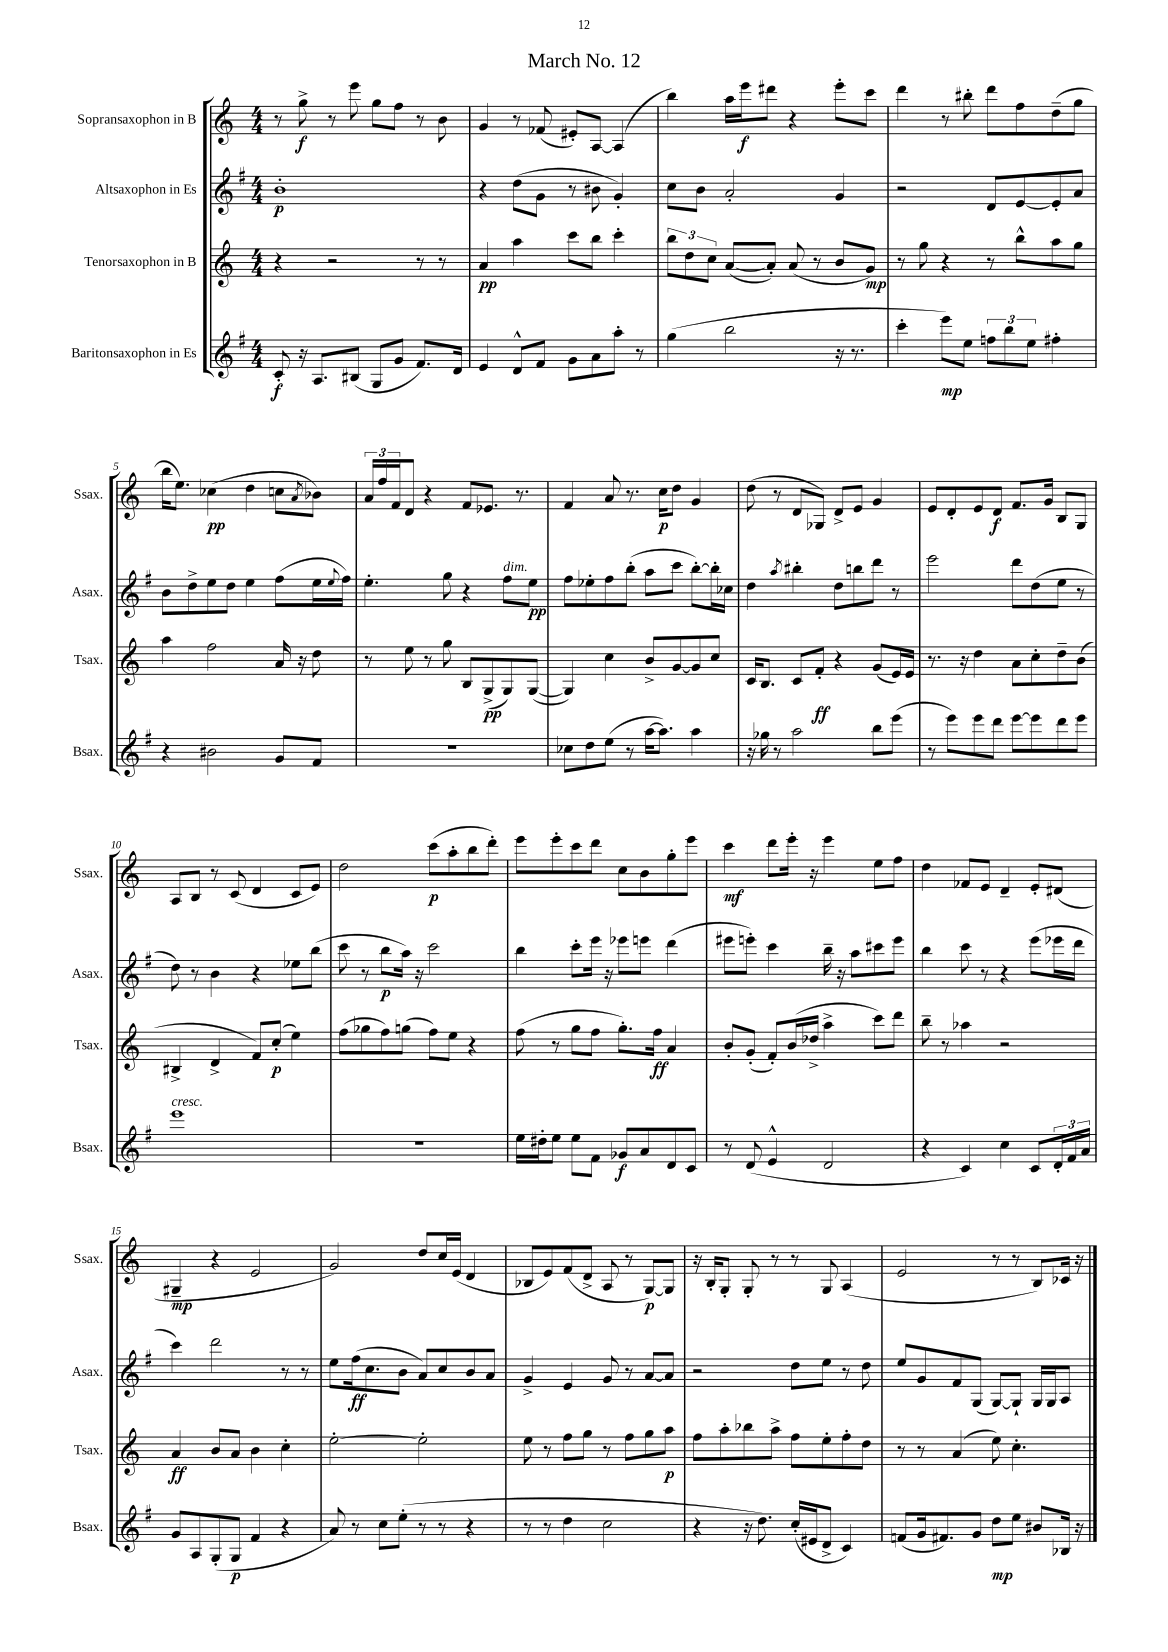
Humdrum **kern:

**kern	**dynam	**kern	**dynam	**kern	**dynam	**kern	**dynam
*part4	*part4	*part3	*part3	*part2	*part2	*part1	*part1
*staff4	*staff4	*staff3	*staff3	*staff2	*staff2	*staff1	*staff1
*I"Baritonsaxophon in Es	*	*I"Tenorsaxophon in B	*	*I"Altsaxophon in Es	*	*I"Sopransaxophon in B	*
*I'Bsax.	*	*I'Tsax.	*	*I'Asax.	*	*I'Ssax.	*
*clefG2	*	*clefG2	*	*clefG2	*	*clefG2	*
*k[f#]	*	*k[]	*	*k[f#]	*	*k[]	*
*M4/4	*	*M4/4	*	*M4/4	*	*M4/4	*
=1	=1	=1	=1	=1	=1	=1	=1
8c'/	f	4r	.	1b'	p	8r	.
16r	.	.	.	.	.	8gg^\	f
8.A/L	.	.	.	.	.	.	.
.	.	2r	.	.	.	8r	.
(8B#X/J	.	.	.	.	.	8eee\	.
8G/L	.	.	.	.	.	8gg\L	.
8g/J	.	.	.	.	.	8ff\J	.
8.f#/L)	.	8r	.	.	.	8r	.
.	.	8r	.	.	.	8b\	.
16d/Jk	.	.	.	.	.	.	.
=2	=2	=2	=2	=2	=2	=2	=2
4e/	.	4a/	pp	4r	.	4g/	.
8d^^/L	.	4aa\	.	(8dd\L	.	8r	.
8f#/J	.	.	.	8g\J	.	(8f-X/	.
8g\L	.	8ccc\L	.	8r	.	8e#X'/L)	.
8a\	.	8bb\J	.	8b#X\	.	[8A/J	.
8aa'\J	.	4ccc'\	.	4g'/)	.	(4A/]	.
8r	.	.	.	.	.	.	.
=3	=3	=3	=3	=3	=3	=3	=3
(4gg\	.	12bb\L	.	8cc\L	.	4bb\)	.
.	.	12dd\	.	.	.	.	.
.	.	.	.	8b\J	.	.	.
.	.	12cc\J	.	.	.	.	.
2bb\	.	([8a/L	.	2a'/	.	16aa\LL	.
.	.	.	.	.	.	16eee\J	f
.	.	8a'/J])	.	.	.	8ddd#X\J	.
.	.	(8a/	.	.	.	4r	.
.	.	8r	.	.	.	.	.
16r	.	8b/L	.	4g/	.	8eee'\L	.
8.r	.	.	.	.	.	.	.
.	.	8g/J)	mp	.	.	8ccc\J	.
=4	=4	=4	=4	=4	=4	=4	=4
4ccc'\	.	8r	.	2r	.	4ddd\	.
.	.	8gg\	.	.	.	.	.
8eee\L)	mp	4r	.	.	.	8r	.
8ee\J	.	.	.	.	.	8bb#X'\	.
12ffn\L	.	8r	.	8d/L	.	8ddd\L	.
12bb\	.	.	.	.	.	.	.
.	.	8bb^^\L	.	[8e/	.	8ff\	.
12ee\J	.	.	.	.	.	.	.
4ff#X'\	.	8aa\	.	8e'/]	.	(8dd~\	.
.	.	8gg\J	.	8a/J	.	8gg\J	.
!!LO:LB:g=z
=5	=5	=5	=5	=5	=5	=5	=5
4r	.	4aa\	.	8b\L	.	16bb\KL	.
.	.	.	.	.	.	8.ee\J)	.
.	.	.	.	8dd^\	.	.	.
2b#X\	.	2ff\	.	8ee\	.	(4cc-X\	pp
.	.	.	.	8dd\J	.	.	.
.	.	.	.	4ee\	.	4dd\	.
8g/L	.	16a/	.	(8ff#\L	.	8ccn\L	.
.	.	16r	.	.	.	.	.
.	.	.	.	.	.	8qa/	.
8f#/J	.	8dd\	.	16ee\L	.	8b-X\J)	.
.	.	.	.	8qqee/	.	.	.
.	.	.	.	16ff#\JJ)	.	.	.
=6	=6	=6	=6	=6	=6	=6	=6
1r	.	8r	.	4.ee'\	.	24a/LL	.
.	.	.	.	.	.	24ff/	.
.	.	.	.	.	.	24f/J	.
.	.	8ee\	.	.	.	8d/J	.
.	.	8r	.	.	.	4r	.
.	.	8gg\	.	8gg\	.	.	.
.	.	8B/L	.	4r	.	8f/L	.
.	.	(8G^/	pp	.	.	8.e-X/J	.
!	!	!	!	!LO:TX:a:i:t=dim.	!	!	!
.	.	8G/)	.	8ff#\L	.	.	.
.	.	.	.	.	.	8.r	.
.	.	([8G/J	.	8ee\J	pp	.	.
=7	=7	=7	=7	=7	=7	=7	=7
8cc-X\L	.	4G/])	.	8ff#\L	.	4f/	.
8dd\	.	.	.	8ee-X'\	.	.	.
(8ee\J	.	4cc\	.	8ff#\	.	8a/	.
8r	.	.	.	(8bb'\J	.	8.r	.
[16aa\KL	.	8b^/L	.	8aa\L	.	.	.
8.aa\J])	.	.	.	.	.	16cc\KL	p
.	.	[8g/	.	8ccc\J	.	8dd\J	.
4aa\	.	8g/]	.	[8bb'\L)	.	4g/	.
.	.	8cc/J	.	16bb'\L]	.	.	.
.	.	.	.	16cc-X\JJ	.	.	.
=8	=8	=8	=8	=8	=8	=8	=8
16r	.	16c/KL	.	4dd\	.	(8dd\	.
16gg-X\	.	8.B/J	.	.	.	.	.
8r	.	.	.	.	.	8r	.
.	.	.	.	8qaa/	.	.	.
2aa\	.	8c/L	.	4bb#X'\	.	8d/L	.
.	.	8f'/J	ff	.	.	8G-X/J)	.
.	.	4r	.	8dd\L	.	8d^/L	.
.	.	.	.	8bbn\	.	8e/J	.
8bb\L	.	(8g/L	.	8ddd\J	.	4g/	.
(8eee\J	.	16e/L)	.	8r	.	.	.
.	.	16e/JJ	.	.	.	.	.
=9	=9	=9	=9	=9	=9	=9	=9
8r	.	8.r	.	2eee\	.	8e/L	.
8eee\L)	.	.	.	.	.	8d'/	.
.	.	16r	.	.	.	.	.
8eee\	.	4dd\	.	.	.	8e/	.
8ddd\J	.	.	.	.	.	8d/J	f
[8eee\L	.	8a\L	.	8ddd\L	.	8.f/L	.
8eee\]	.	8cc'\	.	(8dd\	.	.	.
.	.	.	.	.	.	16g/Jk	.
8ddd\	.	8dd~\	.	8ee\J	.	8B/L	.
8eee\J	.	(8b\J	.	8r	.	8G/J	.
!!LO:LB:g=z
=10	=10	=10	=10	=10	=10	=10	=10
!LO:TX:a:i:t=cresc.	!	!	!	!	!	!	!
1eee	.	4B#X^/	.	8dd\)	.	8A/L	.
.	.	.	.	8r	.	8B/J	.
.	.	4d^/	.	4b\	.	8r	.
.	.	.	.	.	.	(8c/	.
.	.	8f/L)	.	4r	.	4d/	.
.	.	(8cc'/J	p	.	.	.	.
.	.	4ee\)	.	8ee-X\L	.	8c/L	.
.	.	.	.	(8bb\J	.	8e/J)	.
=11	=11	=11	=11	=11	=11	=11	=11
1r	.	(8ff\L	.	8ccc\	.	2dd\	.
.	.	8gg-X\	.	8r	.	.	.
.	.	8ff\)	.	8bb\L	p	.	.
.	.	(8ggn\J	.	16aa\Jk)	.	.	.
.	.	.	.	16r	.	.	.
.	.	8ff\L)	.	2ccc\	.	(8ccc\L	p
.	.	8ee\J	.	.	.	8aa'\	.
.	.	4r	.	.	.	8bb\	.
.	.	.	.	.	.	8ddd'\J)	.
=12	=12	=12	=12	=12	=12	=12	=12
16ee\LL	.	(8ff\	.	4bb\	.	8eee\L	.
16dd#X'\J	.	.	.	.	.	.	.
8ee\J	.	8r	.	.	.	8eee'\	.
8ee\L	.	8gg\L	.	8ccc'\L	.	8ccc\	.
8f#\J	.	8ff\J	.	16eee\Jk	.	8ddd\J	.
.	.	.	.	16r	.	.	.
8g-X/L	f	8.gg'\L)	.	8eee-X\L	.	8cc\L	.
8a/	.	.	.	8eeen\J	.	8b\	.
.	.	16ff\Jk	ff	.	.	.	.
8d/	.	4a/	.	(4ddd\	.	8gg'\	.
8c/J	.	.	.	.	.	8eee\J	.
=13	=13	=13	=13	=13	=13	=13	=13
8r	.	8b'/L	.	8eee#X\L	.	4ccc\	mf
(8d/	.	(8g'/J	.	8eeen'\J)	.	.	.
4e^^/	.	8f'/L)	.	4ccc\	.	8ddd\L	.
.	.	(16b/L	.	.	.	16eee'\Jk	.
.	.	16dd-X^/JJ	.	.	.	16r	.
2d/	.	4aa^\	.	16bb~\	.	4eee\	.
.	.	.	.	16r	.	.	.
.	.	.	.	8aa\L	.	.	.
.	.	8ccc\L)	.	8ccc#X\	.	8ee\L	.
.	.	8ddd\J	.	8eee\J	.	8ff\J	.
=14	=14	=14	=14	=14	=14	=14	=14
4r	.	8bb~\	.	4bb\	.	4dd\	.
.	.	8r	.	.	.	.	.
4c/)	.	4aa-X\	.	8ccc\	.	8f-X/L	.
.	.	.	.	8r	.	8e/J	.
4cc\	.	2r	.	4r	.	4d~/	.
8c/L	.	.	.	(8eee\L	.	8e'/L	.
24d'/L	.	.	.	16eee-X\L	.	(8d#X/J	.
24f#/	.	.	.	.	.	.	.
.	.	.	.	16ddd\JJ	.	.	.
24a/JJ	.	.	.	.	.	.	.
!!LO:LB:g=z
=15	=15	=15	=15	=15	=15	=15	=15
8g/L	.	4a/	ff	4ccc\)	.	4G#X~/	mp
8A/	.	.	.	.	.	.	.
(8G'/	.	8b/L	.	2ddd\	.	4r	.
8G/J	p	8a/J	.	.	.	.	.
4f#/	.	4b\	.	.	.	2e/	.
4r	.	4cc'\	.	8r	.	.	.
.	.	.	.	8r	.	.	.
=16	=16	=16	=16	=16	=16	=16	=16
8a/)	.	[2ee'\	.	8ee\L	.	2g/)	.
8r	.	.	.	(16ff#\k	ff	.	.
.	.	.	.	8.cc\	.	.	.
8cc\L	.	.	.	.	.	.	.
(8ee'\J	.	.	.	8b\J	.	.	.
8r	.	2ee'\]	.	8a/L)	.	8dd/L	.
8r	.	.	.	8cc/	.	16cc/L	.
.	.	.	.	.	.	(16e/JJ	.
4r	.	.	.	8b/	.	4d/	.
.	.	.	.	8a/J	.	.	.
=17	=17	=17	=17	=17	=17	=17	=17
8r	.	8ee\	.	4g^/	.	8B-X/L	.
8r	.	8r	.	.	.	8e/)	.
4dd\	.	8ff\L	.	4e/	.	(8f/	.
.	.	8gg\J	.	.	.	8d^/J	.
2cc\	.	8r	.	8g/	.	8A/	.
.	.	8ff\L	.	8r	.	8r	.
.	.	8gg\	.	[8a/L	.	[8G/L)	p
.	.	8aa\J	p	8a/J]	.	8G/J]	.
=18	=18	=18	=18	=18	=18	=18	=18
4r	.	8ff\L	.	2r	.	16r	.
.	.	.	.	.	.	16B'/KL	.
.	.	8aa'\	.	.	.	8G'/J	.
16r	.	8bb-X\	.	.	.	8G'/	.
8.dd\)	.	.	.	.	.	.	.
.	.	8aa^\J	.	.	.	8r	.
(16cc'/LL	.	8ff\L	.	8dd\L	.	8r	.
16e#X/J	.	.	.	.	.	.	.
8d^/J	.	8ee'\	.	8ee\J	.	8G/	.
4c/)	.	8ff'\	.	8r	.	(4A/	.
.	.	8dd\J	.	8dd\	.	.	.
=19	=19	=19	=19	=19	=19	=19	=19
(8fn/L	.	8r	.	8ee/L	.	2e/	.
16g/k	.	8r	.	8g/	.	.	.
8.f#X/)	.	.	.	.	.	.	.
.	.	(4a/	.	8f#/	.	.	.
8g/J	.	.	.	(8G/J	.	.	.
8dd\L	mp	8ee\)	.	[8G/L)	.	8r	.
8ee\J	.	4.cc'\	.	8G`/J]	.	8r	.
8b#X/L	.	.	.	16G/LL	.	8B/L)	.
.	.	.	.	16G/J	.	.	.
16B-X/Jk	.	.	.	8A/J	.	16c-X/Jk	.
16r	.	.	.	.	.	16r	.
==	==	==	==	==	==	==	==
*-	*-	*-	*-	*-	*-	*-	*-
